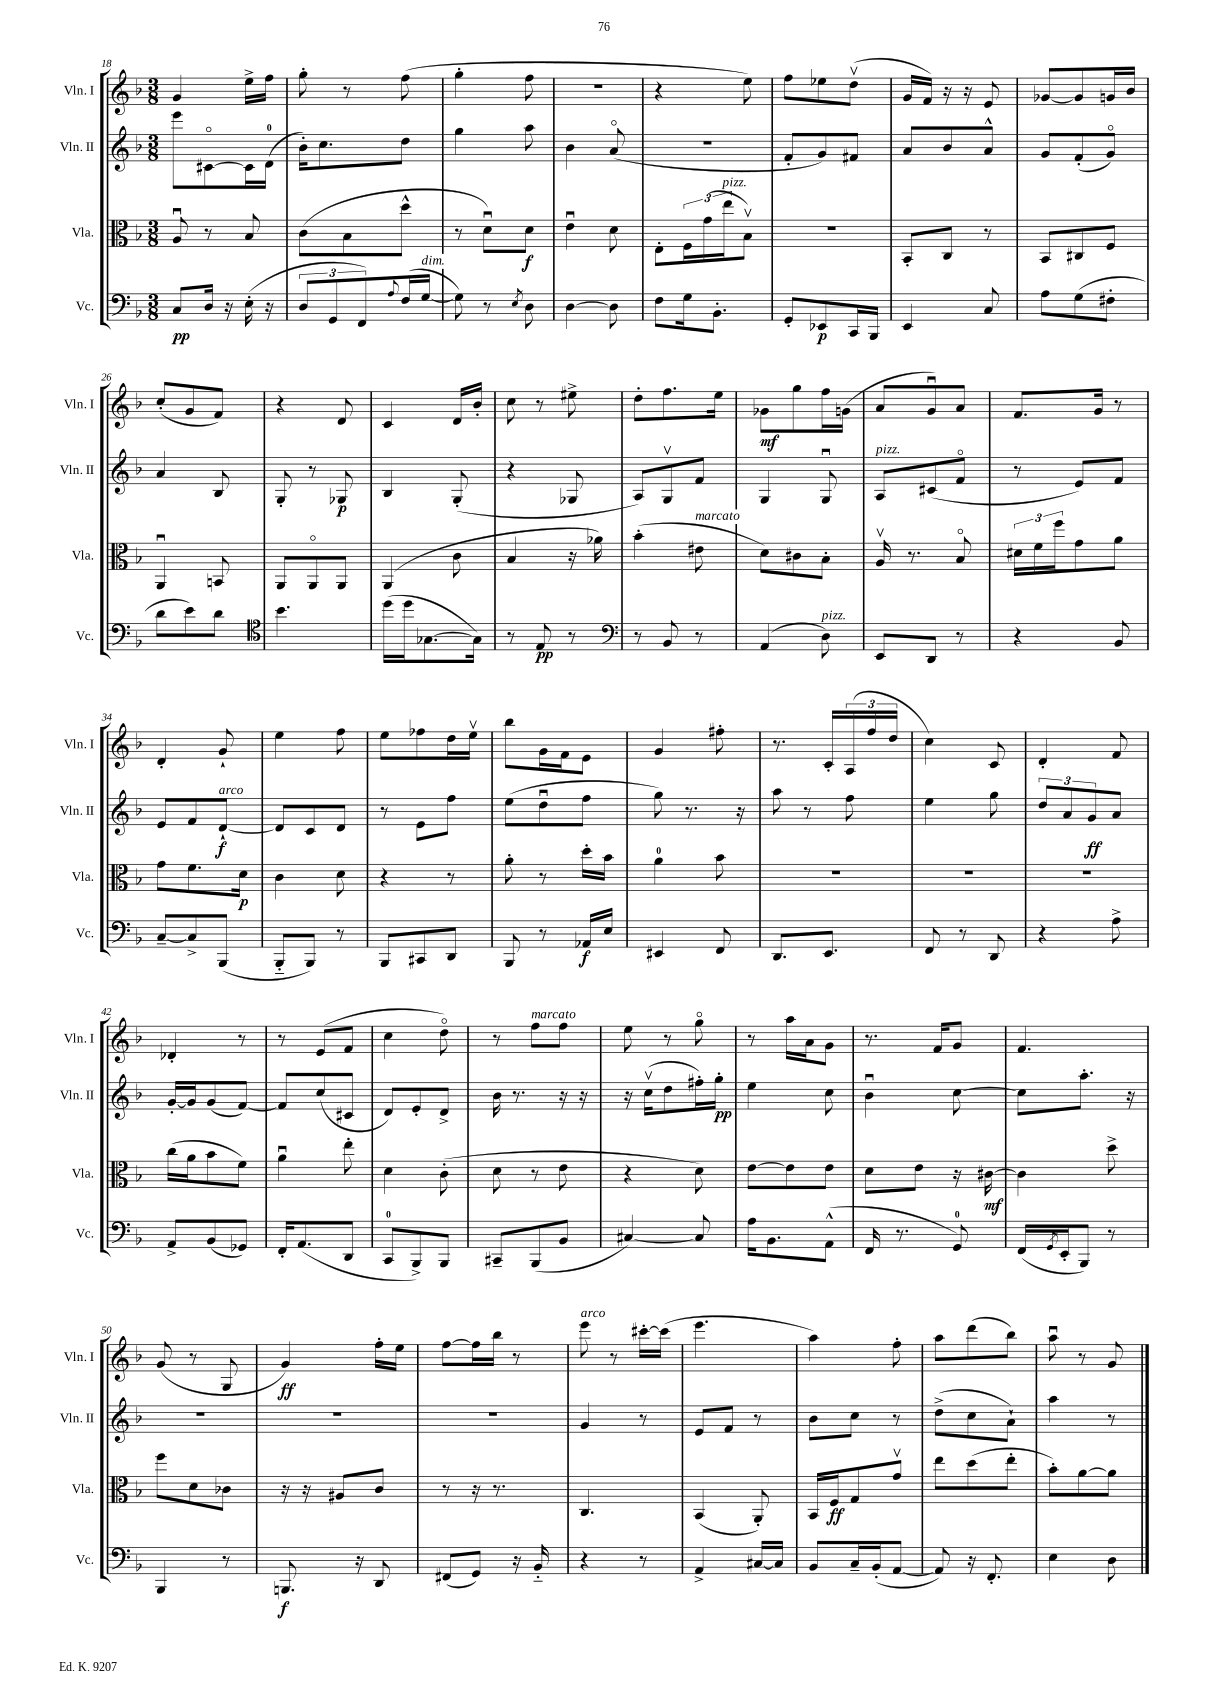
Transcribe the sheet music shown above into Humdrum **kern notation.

**kern	**dynam	**kern	**dynam	**kern	**dynam	**kern	**dynam
*part4	*part4	*part3	*part3	*part2	*part2	*part1	*part1
*staff4	*staff4	*staff3	*staff3	*staff2	*staff2	*staff1	*staff1
*I"Vc.	*	*I"Vla.	*	*I"Vln. II	*	*I"Vln. I	*
*I'Vc.	*	*I'Vla.	*	*I'Vln. II	*	*I'Vln. I	*
*clefF4	*	*clefC3	*	*clefG2	*	*clefG2	*
*k[b-]	*	*k[b-]	*	*k[b-]	*	*k[b-]	*
*M3/8	*	*M3/8	*	*M3/8	*	*M3/8	*
=18	=18	=18	=18	=18	=18	=18	=18
8C/L	pp	8Au/	.	8eee\L	.	4g/	.
16D/Jk	.	8r	.	[8c#X\	.	.	.
16r	.	.	.	.	.	.	.
(16E'\	.	8B-/	.	16c#\L]	.	16ee^\LL	.
16r	.	.	.	(16d\JJ	.	16ff\JJ	.
=19	=19	=19	=19	=19	=19	=19	=19
12D/L	.	(8c\L	.	16b-'\KL)	.	8gg'\	.
.	.	.	.	8.cc\	.	.	.
12GG/	.	.	.	.	.	.	.
.	.	8B-\	.	.	.	8r	.
12FF/)	.	.	.	.	.	.	.
8qqA/	.	.	.	.	.	.	.
(16F/L	.	8dd^^\J	.	8dd\J	.	(8ff\	.
!LO:TX:a:i:t=dim.	!	!	!	!	!	!	!
[16G/JJ	.	.	.	.	.	.	.
=20	=20	=20	=20	=20	=20	=20	=20
8G\])	.	8r	.	4gg\	.	4gg'\	.
8r	.	8du\L)	.	.	.	.	.
8qE/	.	.	.	.	.	.	.
8D\	.	8d\J	f	8aa\	.	8ff\	.
=21	=21	=21	=21	=21	=21	=21	=21
[4D\	.	4eu\	.	4b-\	.	4.r	.
8D\]	.	8d\	.	(8a/	.	.	.
=22	=22	=22	=22	=22	=22	=22	=22
8F\L	.	8E'\L	.	4.r	.	4r	.
16G\k	.	24F\L	.	.	.	.	.
.	.	(24g\	.	.	.	.	.
8.BB-'\J	.	.	.	.	.	.	.
!	!	!LO:TX:a:i:t=pizz.	!	!	!	!	!
.	.	24ee\J	.	.	.	.	.
.	.	8B-v\J)	.	.	.	8ee\)	.
=23	=23	=23	=23	=23	=23	=23	=23
8GG'/L	.	4.r	.	8f'/L	.	8ff\L	.
8EE-X/	p	.	.	8g/)	.	8ee-X\	.
16CC/L	.	.	.	8f#X/J	.	(8ddv\J	.
16BBB-/JJ	.	.	.	.	.	.	.
=24	=24	=24	=24	=24	=24	=24	=24
4EE/	.	8BB-'/L	.	8a/L	.	16g/LL	.
.	.	.	.	.	.	16f/JJ)	.
.	.	8C/J	.	8b-/	.	16r	.
.	.	.	.	.	.	16r	.
8C/	.	8r	.	8a^^/J	.	8e/	.
=25	=25	=25	=25	=25	=25	=25	=25
8A\L	.	8BB-/L	.	8g/L	.	[8g-X/L	.
(8G\	.	8C#X/	.	(8f'/	.	8g-/]	.
8F#X'\J	.	8F/J	.	8g/J)	.	16gn/L	.
.	.	.	.	.	.	16b-/JJ	.
!!LO:LB:g=z
=26	=26	=26	=26	=26	=26	=26	=26
8d\L	.	4AAu/	.	4a/	.	(8cc'/L	.
8e\)	.	.	.	.	.	8g/	.
8d\J	.	8BBn/	.	8B-/	.	8f/J)	.
=27	=27	=27	=27	=27	=27	=27	=27
*clefC4	*	*	*	*	*	*	*
4.b-\	.	8AA/L	.	8G'/	.	4r	.
.	.	8AA/	.	8r	.	.	.
.	.	8AA/J	.	8G-X/	p	8d/	.
=28	=28	=28	=28	=28	=28	=28	=28
(16dd\LL	.	(4AA/	.	4B-/	.	4c/	.
16dd\J	.	.	.	.	.	.	.
[8.G-X\	.	.	.	.	.	.	.
.	.	8c\	.	(8G'/	.	16d/LL	.
16G-\Jk])	.	.	.	.	.	16b-'/JJ	.
=29	=29	=29	=29	=29	=29	=29	=29
8r	.	4B-/	.	4r	.	8cc\	.
8E/	pp	.	.	.	.	8r	.
8r	.	16r	.	8G-X/	.	8ee#X^\	.
.	.	16a-X\)	.	.	.	.	.
=30	=30	=30	=30	=30	=30	=30	=30
*clefF4	*	*	*	*	*	*	*
8r	.	(4b-'\	.	8A/L)	.	8dd'\L	.
8BB-/	.	.	.	8Gv/	.	8.ff\	.
!	!	!LO:TX:a:i:t=marcato	!	!	!	!	!
8r	.	8e#X\	.	8f/J	.	.	.
.	.	.	.	.	.	16ee\Jk	.
=31	=31	=31	=31	=31	=31	=31	=31
(4AA/	.	8d\L)	.	4G/	.	8g-X\L	mf
.	.	8c#X\	.	.	.	8gg\	.
!LO:TX:a:i:t=pizz.	!	!	!	!	!	!	!
8D\)	.	8B-'\J	.	8Gu/	.	16ff\L	.
.	.	.	.	.	.	(16gn\JJ	.
=32	=32	=32	=32	=32	=32	=32	=32
!	!	!	!	!LO:TX:a:i:t=pizz.	!	!	!
8EE/L	.	16Av/	.	8A/L	.	8a/L	.
.	.	8.r	.	.	.	.	.
8DD/J	.	.	.	(8c#X/	.	8gu/)	.
8r	.	8B-/	.	8f/J	.	8a/J	.
=33	=33	=33	=33	=33	=33	=33	=33
4r	.	24d#X\LL	.	8r	.	8.f/L	.
.	.	24f\	.	.	.	.	.
.	.	24ff\J	.	.	.	.	.
.	.	8g\	.	8e/L)	.	.	.
.	.	.	.	.	.	16g/Jk	.
8BB-/	.	8a\J	.	8f/J	.	8r	.
!!LO:LB:g=z
=34	=34	=34	=34	=34	=34	=34	=34
[8C~/L	.	8g\L	.	8e/L	.	4d'/	.
8C^/]	.	8.f\	.	8f/	.	.	.
!	!	!	!	!LO:TX:a:i:t=arco	!	!	!
(8BBB-/J	.	.	.	[8d`/J	f	8g`/	.
.	.	16d\Jk	p	.	.	.	.
=35	=35	=35	=35	=35	=35	=35	=35
8BBB-/L	.	4c\	.	8d/L]	.	4ee\	.
8BBB-/J)	.	.	.	8c/	.	.	.
8r	.	8d\	.	8d/J	.	8ff\	.
=36	=36	=36	=36	=36	=36	=36	=36
8BBB-/L	.	4r	.	8r	.	8ee\L	.
8CC#X/	.	.	.	8e\L	.	8ff-X\	.
8DD/J	.	8r	.	8ff\J	.	16dd\L	.
.	.	.	.	.	.	16eev\JJ	.
=37	=37	=37	=37	=37	=37	=37	=37
8BBB-/	.	8a'\	.	(8ee\L	.	8bb-\L	.
8r	.	8r	.	8ddu\	.	16g\L	.
.	.	.	.	.	.	16f\J	.
16AA-X/LL	f	16dd'\LL	.	8ff\J	.	8e\J	.
16E/JJ	.	16b-\JJ	.	.	.	.	.
=38	=38	=38	=38	=38	=38	=38	=38
4EE#X/	.	4a\	.	8gg\)	.	4g/	.
.	.	.	.	8.r	.	.	.
8FF/	.	8b-\	.	.	.	8ff#X'\	.
.	.	.	.	16r	.	.	.
=39	=39	=39	=39	=39	=39	=39	=39
8.DD/L	.	4.r	.	8aa\	.	8.r	.
.	.	.	.	8r	.	.	.
8.EE/J	.	.	.	.	.	16c'/LL	.
.	.	.	.	8ff\	.	(24A/	.
.	.	.	.	.	.	24ff/	.
.	.	.	.	.	.	24dd/JJ	.
=40	=40	=40	=40	=40	=40	=40	=40
8FF/	.	4.r	.	4ee\	.	4cc\)	.
8r	.	.	.	.	.	.	.
8DD/	.	.	.	8gg\	.	8c/	.
=41	=41	=41	=41	=41	=41	=41	=41
4r	.	4.r	.	12dd/L	.	4d'/	.
.	.	.	.	12a/	.	.	.
.	.	.	.	12g/	ff	.	.
8A^\	.	.	.	8a/J	.	8f/	.
!!LO:LB:g=z
=42	=42	=42	=42	=42	=42	=42	=42
8AA^/L	.	(16cc\LL	.	[16g'/LL	.	4d-X'/	.
.	.	16a\J	.	16g/J]	.	.	.
(8BB-/	.	8b-\	.	(8g/	.	.	.
8GG-X/J)	.	8f\J)	.	[8f/J)	.	8r	.
=43	=43	=43	=43	=43	=43	=43	=43
16FF'/KL	.	4au\	.	8f/L]	.	8r	.
(8.AA/	.	.	.	.	.	.	.
.	.	.	.	(8cc/	.	(8e/L	.
8DD/J	.	8ee'\	.	8c#X/J	.	8f/J	.
=44	=44	=44	=44	=44	=44	=44	=44
8CC/L	.	4d\	.	8d/L)	.	4cc\	.
8BBB-^/)	.	.	.	8e'/	.	.	.
8BBB-/J	.	(8c'\	.	8d^/J	.	8dd\)	.
=45	=45	=45	=45	=45	=45	=45	=45
8CC#X~/L	.	8d\	.	16b-\	.	8r	.
.	.	.	.	8.r	.	.	.
!	!	!	!	!	!	!LO:TX:a:i:t=marcato	!
(8BBB-/	.	8r	.	.	.	8ff\L	.
8BB-/J	.	8e\	.	16r	.	8ff\J	.
.	.	.	.	16r	.	.	.
=46	=46	=46	=46	=46	=46	=46	=46
[4C#X/)	.	4r	.	16r	.	8ee\	.
.	.	.	.	(16ccv\KL	.	.	.
.	.	.	.	8dd\	.	8r	.
8C#/]	.	8d\)	.	16ff#X'\L)	.	8gg\	.
.	.	.	.	16gg'\JJ	pp	.	.
=47	=47	=47	=47	=47	=47	=47	=47
16A\KL	.	[8e\L	.	4ee\	.	8r	.
8.BB-\	.	.	.	.	.	.	.
.	.	8e\]	.	.	.	16aa\LL	.
.	.	.	.	.	.	16a\J	.
(8AA^^\J	.	8e\J	.	8cc\	.	8g\J	.
=48	=48	=48	=48	=48	=48	=48	=48
16FF/	.	8d\L	.	4b-u\	.	8.r	.
8.r	.	.	.	.	.	.	.
.	.	8e\J	.	.	.	.	.
.	.	.	.	.	.	16f/KL	.
8GG/)	.	16r	.	[8cc\	.	8g/J	.
.	.	[16c#X\	mf	.	.	.	.
=49	=49	=49	=49	=49	=49	=49	=49
(16FF/LL	.	4c#\]	.	8cc\L]	.	4.f/	.
8qGG/	.	.	.	.	.	.	.
16EE'/J	.	.	.	.	.	.	.
8BBB-/J)	.	.	.	8.aa'\J	.	.	.
8r	.	8dd^\	.	.	.	.	.
.	.	.	.	16r	.	.	.
!!LO:LB:g=z
=50	=50	=50	=50	=50	=50	=50	=50
4BBB-/	.	8ff\L	.	4.r	.	(8g/	.
.	.	8d\	.	.	.	8r	.
8r	.	8c-X\J	.	.	.	8G/	.
=51	=51	=51	=51	=51	=51	=51	=51
8.BBBn/	f	16r	.	4.r	.	4g/)	ff
.	.	16r	.	.	.	.	.
.	.	8A#X/L	.	.	.	.	.
16r	.	.	.	.	.	.	.
8DD/	.	8c/J	.	.	.	16ff'\LL	.
.	.	.	.	.	.	16ee\JJ	.
=52	=52	=52	=52	=52	=52	=52	=52
(8FF#X/L	.	8r	.	4.r	.	[8ff\L	.
8GG/J)	.	16r	.	.	.	16ff\L]	.
.	.	8.r	.	.	.	16bb-\JJ	.
16r	.	.	.	.	.	8r	.
16BB-/	.	.	.	.	.	.	.
=53	=53	=53	=53	=53	=53	=53	=53
!	!	!	!	!	!	!LO:TX:a:i:t=arco	!
4r	.	4.C/	.	4g/	.	8eee\	.
.	.	.	.	.	.	8r	.
8r	.	.	.	8r	.	[16ccc#X'\LL	.
.	.	.	.	.	.	(16ccc#\JJ]	.
=54	=54	=54	=54	=54	=54	=54	=54
4AA^/	.	(4BB-/	.	8e/L	.	4.eee\	.
.	.	.	.	8f/J	.	.	.
[16C#X/LL	.	8AA'/)	.	8r	.	.	.
16C#/JJ]	.	.	.	.	.	.	.
=55	=55	=55	=55	=55	=55	=55	=55
8BB-/L	.	16BB-/LL	.	8b-\L	.	4aa\)	.
.	.	16F/J	ff	.	.	.	.
16C~/L	.	8G/	.	8cc\J	.	.	.
(16BB-'/J	.	.	.	.	.	.	.
[8AA/J	.	8gv/J	.	8r	.	8ff'\	.
=56	=56	=56	=56	=56	=56	=56	=56
8AA/])	.	8ee\L	.	(8dd^\L	.	8aa\L	.
16r	.	(8dd\	.	8cc\	.	(8ddd\	.
8.FF'/	.	.	.	.	.	.	.
.	.	8ee'\J	.	8a`\J)	.	8bb-\J)	.
=57	=57	=57	=57	=57	=57	=57	=57
4E\	.	8b-'\L)	.	4aa\	.	8aau\	.
.	.	[8a\	.	.	.	8r	.
8D\	.	8a\J]	.	8r	.	8g/	.
==	==	==	==	==	==	==	==
*-	*-	*-	*-	*-	*-	*-	*-
